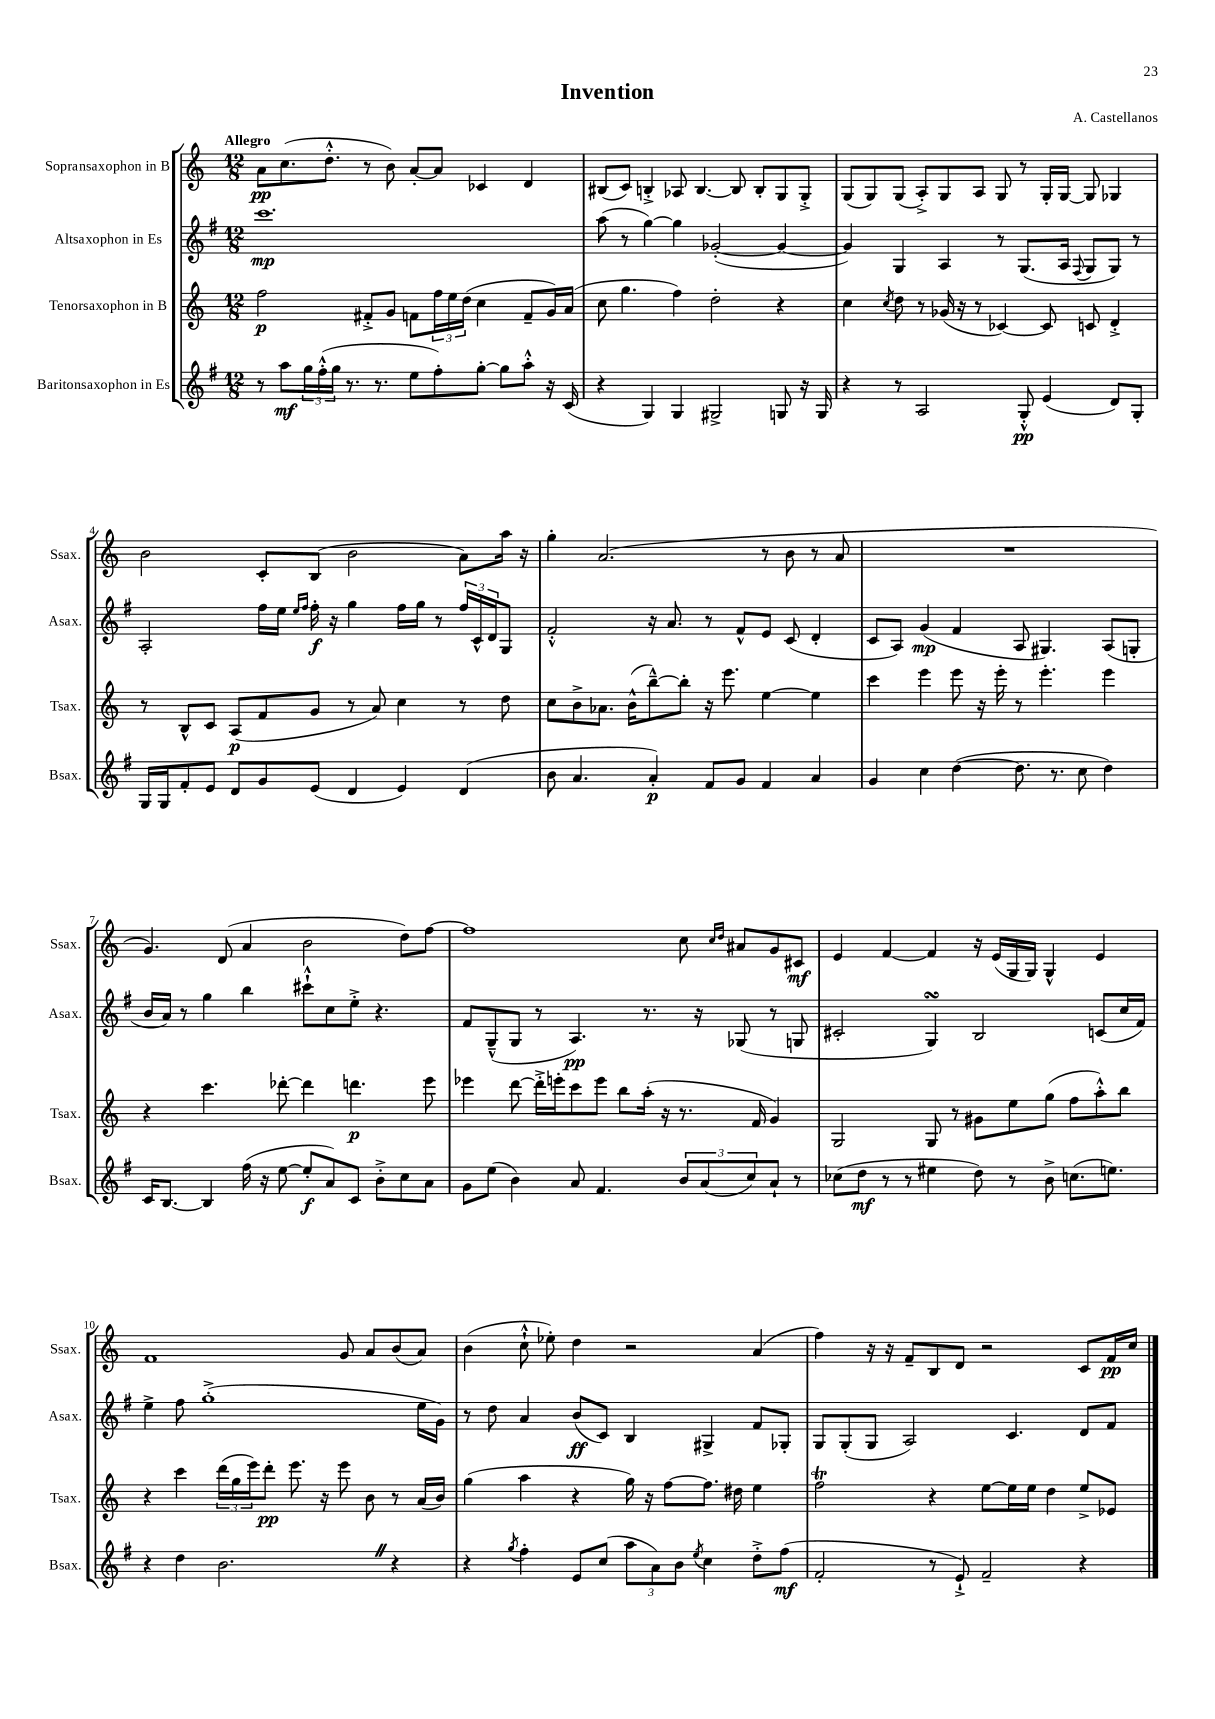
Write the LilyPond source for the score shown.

\header { title = "Invention" composer = "A. Castellanos" }
<<
\new StaffGroup <<
\new Staff = "s0" \with { instrumentName = "Sopransaxophon in B" shortInstrumentName = "Ssax." } {
    \clef treble \key c \major \numericTimeSignature \time 12/8 \tempo "Allegro"
    a'8\pp c''8.( d''8.-.-^ r8 b'8) a'8~-. a'8 ces'4 d'4 |
    bis8( c'8) b4-.-> aes8 b4.~ b8 b8-. g8 g8-.-> |
    g8( g8) g8( a8-.->) g8 a8 g8 r8 g16-. g16~ g8 ges4 |
    b'2 c'8-. b8( b'2 a'8) a''16 r16 |
    g''4-. a'2.( r8 b'8 r8 a'8 |
    R1. |
    g'4.) d'8( a'4 b'2 d''8) f''8~ |
    f''1 c''8 \grace { c''16 d''16 } ais'8 g'8 cis'8\mf |
    e'4 f'4~ f'4 r16 e'16( g16 g16) g4-^ e'4 |
    f'1 g'8 a'8 b'8( a'8) |
    b'4( c''8-!-^ ees''8-.) d''4 r2 a'4( |
    f''4) r16 r16 f'8-- b8 d'8 r2 c'8 f'16\pp c''16 \bar "|." |
}
\new Staff = "s1" \with { instrumentName = "Altsaxophon in Es" shortInstrumentName = "Asax." } {
    \clef treble \key g \major \numericTimeSignature \time 12/8
    c'''1.\mp |
    a''8( r8 g''4~) g''4 ges'2~-.( ges'4~ |
    ges'4) g4 a4 r8 g8.( a16 \appoggiatura { fis8 } g8 g8) r8 |
    a2-. fis''16 e''16 \grace { e''16 fis''16 } fis''16-.\f r16 g''4 fis''16 g''16 r8 \tuplet 3/2 { fis''16 c'16-^ d'16 } g8 |
    fis'2-.-^ r16 a'8. r8 fis'8-^ e'8 c'8( d'4-. |
    c'8 a8) g'4\mp( fis'4 a8 gis4.) a8( g8-. |
    b'16 a'16) r8 g''4 b''4 cis'''8-!-^ c''8 e''8-.-> r4. |
    fis'8 g8---^( g8 r8 a4.\pp) r8. r16 ges8( r8 g8 |
    cis'2-. g4\turn) b2 c'8( c''16 fis'16) |
    e''4-> fis''8 g''1-.->( e''16 g'16) |
    r8 d''8 a'4 b'8\ff( c'8) b4 gis4-> fis'8 ges8-. |
    g8 g8-.( g8 a2) c'4. d'8 fis'8 \bar "|." |
}
\new Staff = "s2" \with { instrumentName = "Tenorsaxophon in B" shortInstrumentName = "Tsax." } {
    \clef treble \key c \major \numericTimeSignature \time 12/8
    f''2\p fis'8-.-> g'8 f'8 \tuplet 3/2 { f''16 e''16 d''16( } c''4 f'8-- g'16) a'16( |
    c''8 g''4. f''4) d''2-. r4 |
    c''4 \acciaccatura { c''8 } d''8 r8 ges'16( r16 r8 ces'4~) ces'8 c'8 d'4-.-> |
    r8 b8-^ c'8 a8\p( f'8 g'8 r8 a'8) c''4 r8 d''8 |
    c''8 b'8-> aes'8. b'16-^( b''8~---^) b''8-. r16 e'''8. e''4~ e''4 |
    c'''4 e'''4 e'''8 r16 e'''16-. r8 e'''4.-. e'''4 |
    r4 c'''4. des'''8~-. des'''4 d'''4.\p e'''8 |
    ees'''4 d'''8~ d'''16-.-> e'''16-. c'''8 e'''8 b''8 a''16-.( r16 r8. f'16 g'4) |
    g2 g8 r8 gis'8 e''8 g''8( f''8 a''8-.-^) b''8 |
    r4 c'''4 \tuplet 3/2 { d'''16( g''16 e'''16) } d'''8-.\pp e'''8. r16 e'''8 b'8 r8 a'16( b'16) |
    g''4( a''4 r4 g''16) r16 f''8~ f''8. dis''16 e''4 |
    f''2\trill r4 e''8~ e''16 e''16 d''4 e''8-> ees'8 \bar "|." |
}
\new Staff = "s3" \with { instrumentName = "Baritonsaxophon in Es" shortInstrumentName = "Bsax." } {
    \clef treble \key g \major \numericTimeSignature \time 12/8
    r8 a''8\mf \tuplet 3/2 { g''16 fis''16-.-^( g''16 } r8. r8. e''8 fis''8-.) g''8~-. g''8 a''8-.-^ r16 c'16( |
    r4 g4) g4 gis2-> g8 r16 g16 |
    r4 r8 a2 g8-.-^\pp e'4( d'8) g8-. |
    g16 g16 fis'8-. e'8 d'8 g'8 e'8( d'4 e'4) d'4( |
    b'8 a'4. a'4-.\p) fis'8 g'8 fis'4 a'4 |
    g'4 c''4 d''4~( d''8. r8. c''8 d''4) |
    c'16 b8.~ b4 fis''16( r16 e''8~ e''8-.\f a'8) c'8 b'8-.-> c''8 a'8 |
    g'8 e''8( b'4) a'8 fis'4. \tuplet 3/2 { b'8 a'8( c''8) } a'8-! r8 |
    ces''8( d''8\mf r8 r8 eis''4 d''8) r8 b'8-> c''8.( e''8.) |
    r4 d''4 b'2. \once \override BreathingSign.text = \markup { \musicglyph "scripts.caesura.straight" } \breathe r4 |
    r4 \acciaccatura { g''8 } fis''4-. e'8 c''8( \tuplet 3/2 { a''8 a'8) b'8 } \acciaccatura { e''8 } c''4 d''8-.-> fis''8\mf( |
    fis'2-. r8 e'8-!->) fis'2-- r4 \bar "|." |
}
>>
>>
